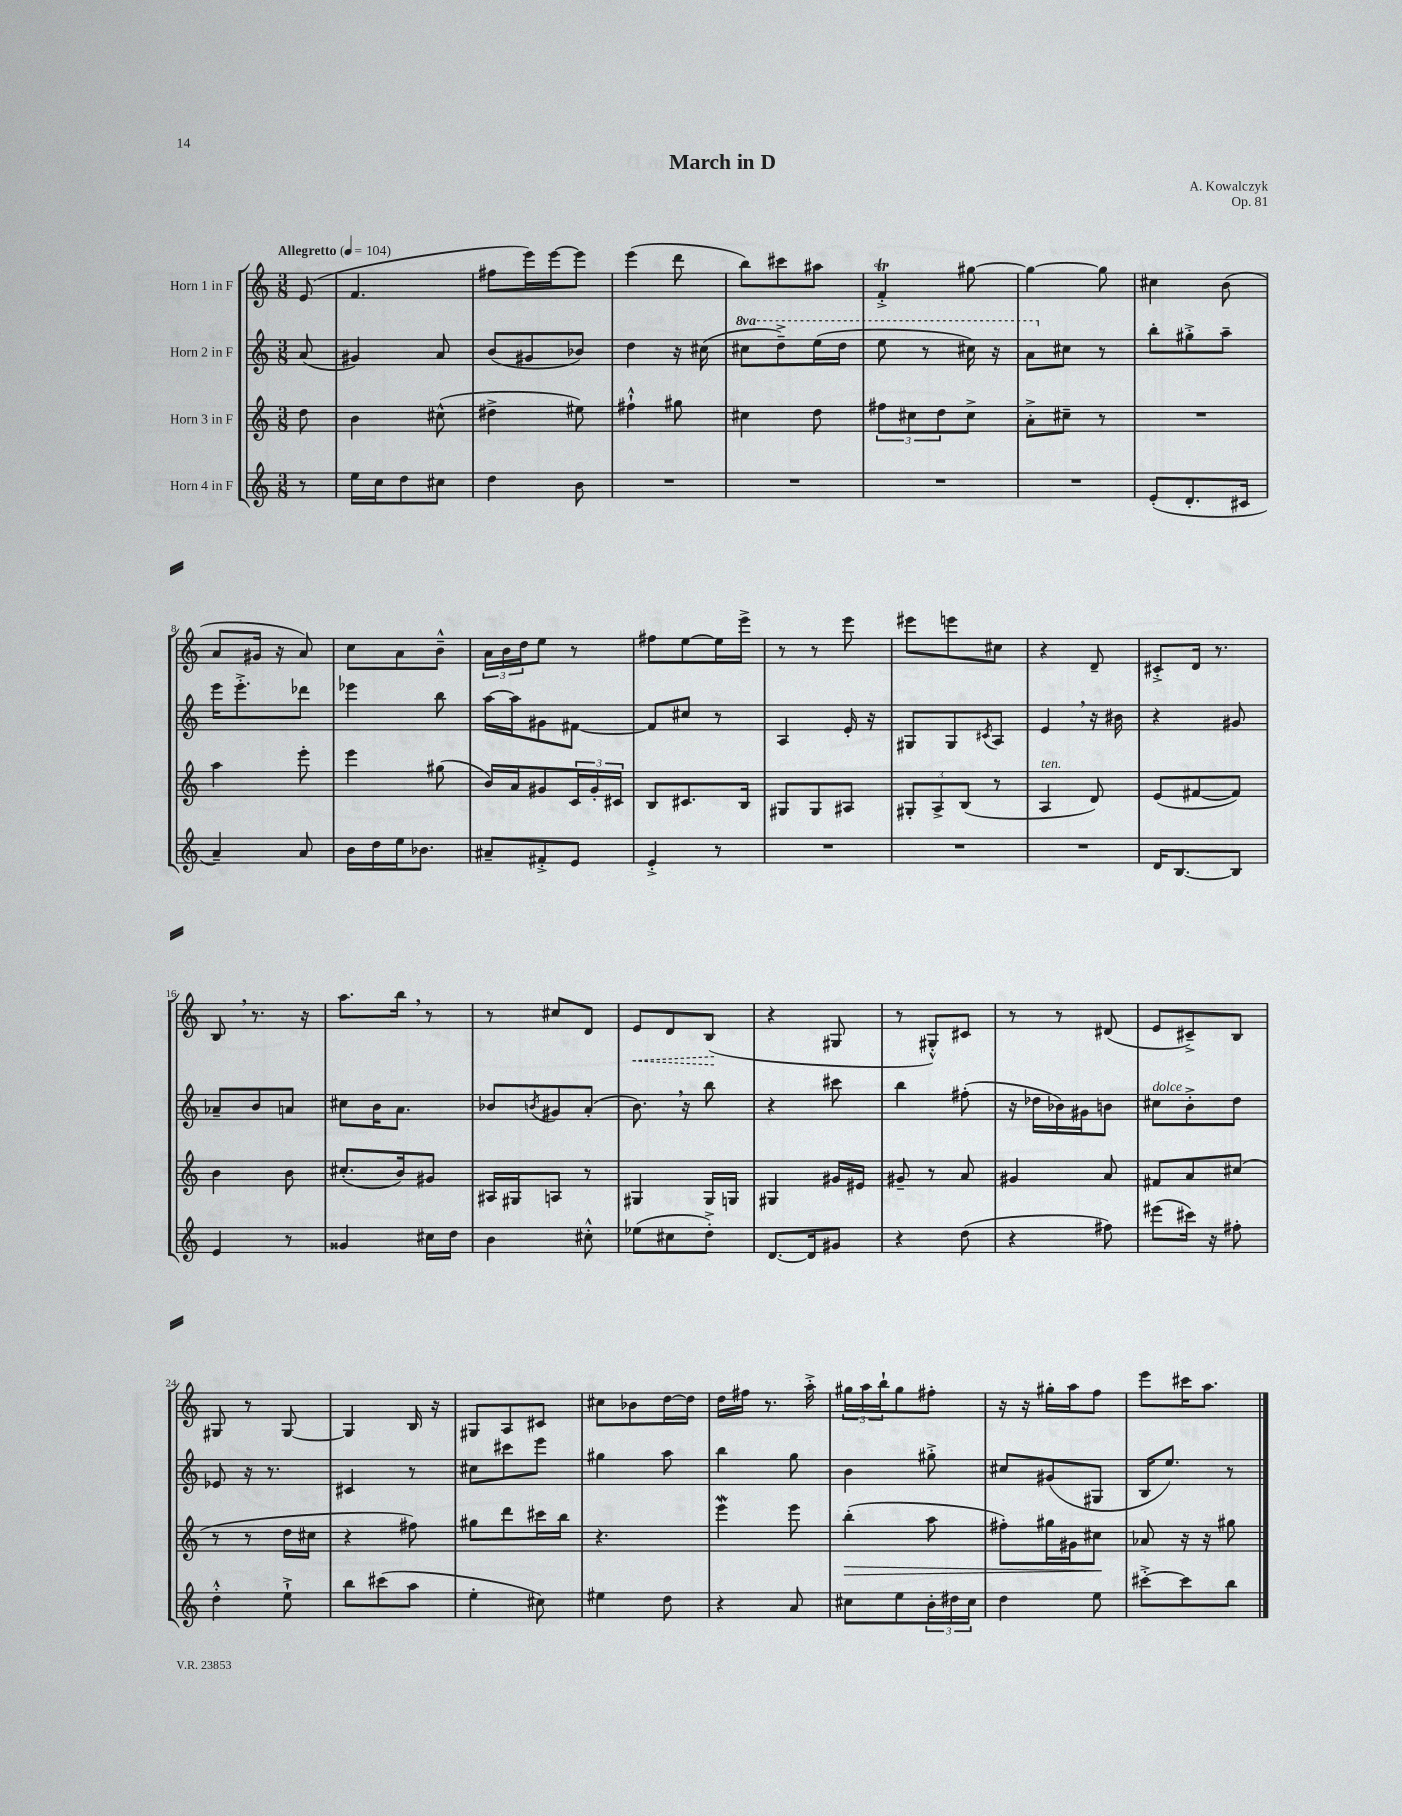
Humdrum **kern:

**kern	**kern	**dynam	**kern	**kern	**dynam
*part4	*part3	*part3	*part2	*part1	*part1
*staff4	*staff3	*staff3	*staff2	*staff1	*staff1
*I"Horn 4 in F	*I"Horn 3 in F	*	*I"Horn 2 in F	*I"Horn 1 in F	*
*clefG2	*clefG2	*	*clefG2	*clefG2	*
*k[]	*k[]	*	*k[]	*k[]	*
*M3/8	*M3/8	*	*M3/8	*M3/8	*
*MM104	*MM104	*	*MM104	*MM104	*
=	=	=	=	=	=
!	!	!	!	!LO:TX:a:B:t=Allegretto	!
8r	8dd\	.	(8a/	(8e/	.
=1	=1	=1	=1	=1	=1
16ee\LL	4b\	.	4g#X/)	4.f/	.
16cc\J	.	.	.	.	.
8dd\	.	.	.	.	.
8cc#X\J	(8cc#X^^\	.	8a/	.	.
=2	=2	=2	=2	=2	=2
4dd\	4dd#X^\	.	(8b/L	8ff#X\L	.
.	.	.	8g#X/	16eee\L)	.
.	.	.	.	[16eee\J	.
8b\	8ee#X\)	.	8b-X/J)	8eee\J]	.
=3	=3	=3	=3	=3	=3
4.r	4ff#X`^^\	.	4dd\	(4eee\	.
.	8gg#X\	.	16r	8ddd\	.
.	.	.	(16cc#X\	.	.
=4	=4	=4	=4	=4	=4
*	*	*	*8va	*	*
4.r	4cc#X\	.	8ccc#X\L	8bb\L)	.
.	.	.	8ddd~^\)	8ccc#X\	.
.	8dd\	.	(16eee\L	8aa#X\J	.
.	.	.	16ddd\JJ	.	.
=5	=5	=5	=5	=5	=5
4.r	12ff#X\L	.	8eee\	4fT'^/	.
.	12cc#X\	.	.	.	.
.	.	.	8r	.	.
.	12dd\	.	.	.	.
.	8cc#^\J	.	16ccc#X\)	[8gg#X\	.
.	.	.	16r	.	.
=6	=6	=6	=6	=6	=6
4.r	8a'^\L	.	8aa\L	4gg#\_	.
*	*	*	*X8va	*	*
.	8cc#X~\J	.	8cc#X\J	.	.
.	8r	.	8r	8gg#\]	.
=7	=7	=7	=7	=7	=7
(8e'/L	4.r	.	8bb'\L	4cc#X\	.
8.d'/	.	.	8gg#X'^\	.	.
.	.	.	8aa~\J	(8b\	.
16c#X/Jk	.	.	.	.	.
!!LO:LB:g=z
=8	=8	=8	=8	=8	=8
4a~/)	4aa\	.	16eee\KL	8a/L	.
.	.	.	8.eee'^\	.	.
.	.	.	.	16g#X/Jk	.
.	.	.	.	16r	.
8a/	8eee'\	.	8ddd-X\J	8a/)	.
=9	=9	=9	=9	=9	=9
16b\LL	4eee\	.	4eee-X\	8cc\L	.
16dd\	.	.	.	.	.
16ee\J	.	.	.	8a\	.
8.b-X\J	.	.	.	.	.
.	(8gg#X\	.	8bb\	8b~^^\J	.
=10	=10	=10	=10	=10	=10
8a#X~/L	16b/LL)	.	[16aa\LL	24a\LL	.
.	.	.	.	24b\	.
.	16a/J	.	16aa\J]	.	.
.	.	.	.	24dd\J	.
8f#X'^/	8g#X/	.	8g#X\	8ee\J	.
8e/J	24c/L	.	[8f#X\J	8r	.
.	24g#'/	.	.	.	.
.	24c#X/JJ	.	.	.	.
=11	=11	=11	=11	=11	=11
4e'^/	8B/L	.	8f#/L]	8ff#X\L	.
.	8.c#X/	.	8cc#X/J	[8ee\	.
8r	.	.	8r	16ee\L]	.
.	16B/Jk	.	.	16eee^\JJ	.
=12	=12	=12	=12	=12	=12
4.r	8G#X/L	.	4A/	8r	.
.	8G#/	.	.	8r	.
.	8A#X/J	.	16e'/	8eee\	.
.	.	.	16r	.	.
=13	=13	=13	=13	=13	=13
4.r	12G#X'/L	.	8G#X/L	8eee#X\L	.
.	12A^/	.	.	.	.
.	.	.	8G#/	8eeen\	.
.	(12B/J	.	.	.	.
.	.	.	8qc#X/	.	.
.	8r	.	8A/J	8cc#X\J	.
=14	=14	=14	=14	=14	=14
!	!LO:TX:a:i:t=ten.	!	!	!	!
4.r	4A/	.	4e,/	4r	.
.	8d/)	.	16r	8d~/	.
.	.	.	16b#X\	.	.
=15	=15	=15	=15	=15	=15
16d/KL	(8e/L	.	4r	8c#X'^/L	.
[8.B/	.	.	.	.	.
.	[8f#X/	.	.	16d/Jk	.
.	.	.	.	8.r	.
8B/J]	8f#/J])	.	8g#X/	.	.
!!LO:LB:g=z
=16	=16	=16	=16	=16	=16
4e/	4b\	.	8a-X~/L	8B,/	.
.	.	.	8b/	8.r	.
8r	8b\	.	8an/J	.	.
.	.	.	.	16r	.
=17	=17	=17	=17	=17	=17
4g##X/	(8.cc#X'/L	.	8cc#X\L	8.aa\L	.
.	.	.	16b\K	.	.
.	16b/k)	.	8.a\J	16bb,\Jk	.
16cc#X\LL	8g#X/J	.	.	8r	.
16dd\JJ	.	.	.	.	.
=18	=18	=18	=18	=18	=18
4b\	16A#X/LL	.	8b-X/L	8r	.
.	16G#X/J	.	.	.	.
.	.	.	8qbn/	.	.
.	8An/J	.	8g#X/	8cc#X/L	.
8cc#X'^^\	8r	.	(8a'/J	8d/J	.
=19	=19	=19	=19	=19	=19
!	!	!	!	!	!LO:HP:b
(8ee-X\L	4G#X/	.	8.b,\)	8e/L	<
8cc#X\	.	.	.	8d/	.
.	.	.	16r	.	.
8dd'^\J)	16G#/LL	.	8bb\	(8B/J	.
.	16Gn/JJ	.	.	.	.
.	.	.	.	.	[
=20	=20	=20	=20	=20	=20
[8.d/L	4G#X/	.	4r	4r	.
16d/k]	.	.	.	.	.
8g#X/J	16g#X/LL	.	8ccc#X\	8G#X/	.
.	16e#X/JJ	.	.	.	.
=21	=21	=21	=21	=21	=21
4r	8g#X~/	.	4bb\	8r	.
.	8r	.	.	8G#X'^^/L)	.
(8dd\	8a/	.	(8ff#X'\	8c#X/J	.
=22	=22	=22	=22	=22	=22
4r	4g#X/	.	16r	8r	.
.	.	.	16dd-X\LL	.	.
.	.	.	16b-X\)	8r	.
.	.	.	16g#X\J	.	.
8ff#X\)	8a/	.	8bn\J	(8d#X/	.
=23	=23	=23	=23	=23	=23
!	!	!	!LO:TX:a:i:t=dolce	!	!
(8eee#X\L	8f#X/L	.	8cc#X\L	8e/L	.
16ccc#X\Jk)	8a/	.	8b'^\	8c#X~^/)	.
16r	.	.	.	.	.
8ff#X'\	(8cc#X/J	.	8dd\J	8B/J	.
!!LO:LB:g=z
=24	=24	=24	=24	=24	=24
4dd'^^\	8r	.	8e-X/	8G#X/	.
.	8r	.	16r	8r	.
.	.	.	8.r	.	.
8ee`^\	16dd\LL	.	.	[8G#/	.
.	16cc#X\JJ	.	.	.	.
=25	=25	=25	=25	=25	=25
8bb\L	4r	.	4c#X/	4G#/]	.
(8ccc#X\	.	.	.	.	.
8aa\J	8ff#X\)	.	8r	16B/	.
.	.	.	.	16r	.
=26	=26	=26	=26	=26	=26
4ee'\	8gg#X\L	.	8cc#X\L	8G#X/L	.
.	8ddd\	.	8ccc#X\	8A/	.
8cc#X\)	16ccc#X\L	.	8eee\J	8c#X/J	.
.	16bb\JJ	.	.	.	.
=27	=27	=27	=27	=27	=27
4ee#X\	4.r	.	4gg#X\	8cc#X\L	.
.	.	.	.	8b-X\	.
8dd\	.	.	8aa\	[16dd\L	.
.	.	.	.	16dd\JJ]	.
=28	=28	=28	=28	=28	=28
4r	4eeeW\	.	4bb\	16dd\LL	.
.	.	.	.	16ff#X\JJ	.
.	.	.	.	8.r	.
8a/	8eee\	.	8gg\	.	.
.	.	.	.	16aa'^\	.
=29	=29	=29	=29	=29	=29
!	!	!LO:HP:b	!	!	!
8cc#X\L	(4bb'\	>	4b\	24gg#X\LL	.
.	.	.	.	24aa\	.
.	.	.	.	24bb`\J	.
8ee\	.	.	.	8gg#\	.
24b'\L	8aa\	.	8gg#X'^\	8ff#X'\J	.
24dd#X\	.	.	.	.	.
24cc#\JJ	.	.	.	.	.
=30	=30	=30	=30	=30	=30
4dd\	8ff#X'\L)	.	8cc#X/L	16r	.
.	.	.	.	16r	.
.	16gg#X\L	.	(8g#X/	16gg#X'\LL	.
.	16g#X\J	.	.	16aa\J	.
8ee\	8cc#X\J	.	8G#X/J	8ff\J	.
.	.	]	.	.	.
=31	=31	=31	=31	=31	=31
[8ccc#X'^\L	8a-X/	.	16B/KL	8eee\L	.
.	.	.	8.ee/J)	.	.
8ccc#\]	16r	.	.	16ccc#X\K	.
.	16r	.	.	8.aa\J	.
8bb\J	8gg#X\	.	8r	.	.
==	==	==	==	==	==
*-	*-	*-	*-	*-	*-
